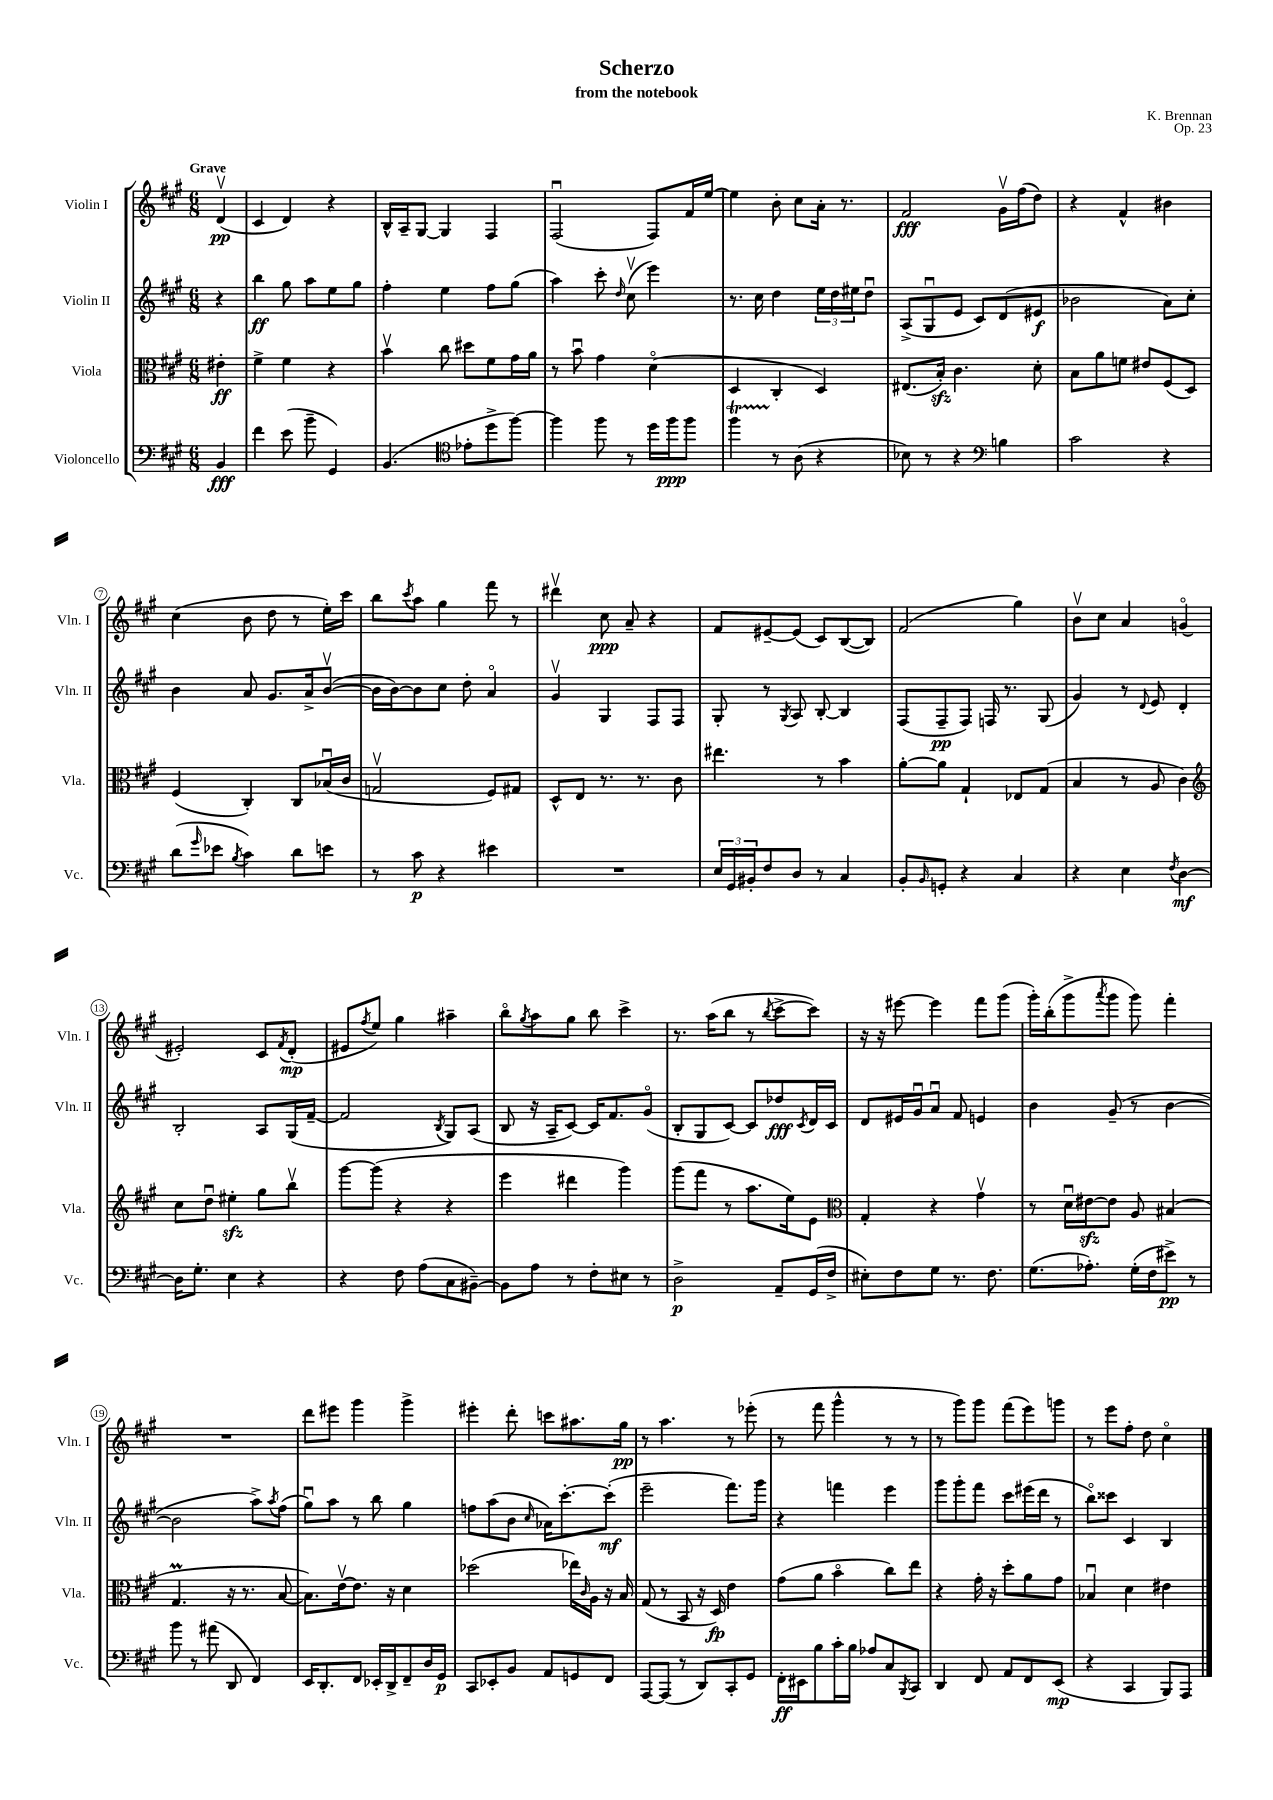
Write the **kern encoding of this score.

**kern	**kern	**kern	**kern
*staff4	*staff3	*staff2	*staff1
*clefF4	*clefC3	*clefG2	*clefG2
*k[f#c#g#]	*k[f#c#g#]	*k[f#c#g#]	*k[f#c#g#]
*M6/8	*M6/8	*M6/8	*M6/8
4BB	4e#'	4r	(4dv
=	=	=	=
4f#	4f#^	4bb	4c#
(8e	4f#	8gg#	4d)
8b~	.	8aa	.
4GG#)	4r	8ee	4r
.	.	8gg#	.
=	=	=	=
(4.BB	4bv	4ff#'	16B^^
.	.	.	16A~
.	.	.	[8G#
.	8cc#	4ee	4G#]
*clefC4	*	*	*
8e-'	8dd#	.	.
8dd^	8f#	8ff#	4F#
[8ff#)	16g#	(8gg#	.
.	16a	.	.
=	=	=	=
4ff#]	8r	4aa)	(2F#u
.	8bu	.	.
8ff#	4g#	8ccc#'	.
.	.	16qqdd	.
8r	.	(8cc#v	.
16dd	(4do	4eee)	8F#)
16ff#	.	.	.
8ff#	.	.	16f#
.	.	.	[16ee
=	=	=	=
4ff#	4D	8.r	4ee]
.	.	16cc#	.
8r	4C#'	4dd	8b'
(8A	.	.	8cc#
4r	4D)	24ee	16a'
.	.	24dd	.
.	.	.	8.r
.	.	24ee#	.
.	.	8ddu	.
=	=	=	=
8B-)	(8.E#	(8A^	2f#
8r	.	8G#u	.
.	16B')	.	.
4r	4.c#	8e	.
.	.	8c#)	.
*clefF4	*	*	*
4B	.	(8d	16g#v
.	.	.	(16ff#
.	8d'	8e#	8dd)
=	=	=	=
2c#	8B	2b-	4r
.	8a	.	.
.	8f	.	4f#^^
.	8e#	.	.
4r	(8F#	8a)	4b#
.	8D)	8cc#'	.
=	=	=	=
(8d	(4F#	4b	(4cc#
16qqg#	.	.	.
8e-	.	.	.
8qB	.	.	.
4c#)	4C#')	8a	8b
.	.	8.g#	8dd
8d	8C#	.	8r
.	.	16a^	.
8e	(16B-u	([8bv	16ee')
.	16c#	.	16ccc#
=	=	=	=
8r	2Gv	16b]	8bb
.	.	[16b)	.
.	.	.	8qccc#
8c#	.	8b]	8aa
4r	.	8cc#	4gg#
.	.	8dd'	.
4e#	8F#)	4ao	8fff#
.	8G#	.	8r
=	=	=	=
2.r	8D^^	4g#v	4ddd#v
.	8E	.	.
.	8.r	4G#	8cc#
.	.	.	8a~
.	8.r	.	.
.	.	8F#	4r
.	8c#	8F#	.
=	=	=	=
24E	4.ee#	8G#'	8f#
24GG#	.	.	.
24BB#'	.	.	.
8F#	.	8r	[8e#~
.	.	8qG#	.
8D	.	8A	(8e#]
8r	8r	[8B'	8c#)
4C#	4b	4B]	([8B
.	.	.	8B])
=	=	=	=
8BB'	[8a'	(8F#	(2f#
16qqBB	.	.	.
8GG'	8a]	8F#~	.
4r	4G#`	8F#)	.
.	.	16F	.
.	.	8.r	.
4C#	8E-	.	4gg#)
.	(8G#	(8G#	.
=	=	=	=
4r	4B	4g#)	8bv
.	.	.	8cc#
4E	8r	8r	4a
.	.	8qqd	.
.	8A	8e	.
8qF#	.	.	.
[4D	4c#)	4d'	(4go
=	=	=	=
*	*clefG2	*	*
16D]	8cc#	2B'	2e#')
8.G#'	.	.	.
.	8ddu	.	.
4E	4ee#'	.	.
4r	8gg#	8A	8c#
.	.	.	8qf#
.	8bbv	(16G#	(8d'
.	.	[16f#~	.
=	=	=	=
4r	[8ggg#	2f#]	8e#
.	.	.	8qff#
.	(8ggg#]	.	8ee)
8F#	4r	.	4gg#
(8A	.	.	.
.	.	8qB	.
8C#	4r	8G#)	4aa#~
[8BB#~)	.	(8A	.
=	=	=	=
8BB#]	4eee	8B	8bbo
.	.	.	8qgg#
8A	.	16r	8aa
.	.	16A~	.
8r	4ddd#	[8c#)	8gg#
8F#'	.	16c#]	8bb
.	.	8.f#	.
8E#	4ggg#)	.	4ccc#^
8r	.	(8g#o	.
=	=	=	=
2D^	(8ggg#	8B'	8.r
.	8fff#	8G#	.
.	.	.	(16aa
.	8r	[8c#)	8bb
.	8.aa	8c#]	8r
.	.	.	8qbb
8AA~	.	8dd-	[8ccc#^
.	16ee)	.	.
.	.	8qc#	.
(16GG#	8e	16d	8ccc#])
16F#^	.	16c#	.
=	=	=	=
*	*clefC3	*	*
8E#')	4G#'	8d	16r
.	.	.	16r
8F#	.	16e#	[8eee#
.	.	16g#u	.
8G#	4r	8au	4eee#]
8.r	.	8f#	.
.	4g#v	4e	8fff#
8.F#	.	.	.
.	.	.	(8ggg#
=	=	=	=
(8.G#	8r	4b	16ggg#')
.	.	.	(16bb'
.	16du	.	8ggg#^
8.A-')	[16e#	.	.
.	.	.	8qaaa
.	8e#]	(8g#~	8ggg#
(16G#'	8A	8r	8ggg#)
16F#	.	.	.
8e#^)	(4B#	[4b	4fff#'
8r	.	.	.
=	=	=	=
8b	4.G#	2b]	2.r
8r	.	.	.
(8a#	.	.	.
8DD	16r	.	.
.	8.r	.	.
4FF#)	.	8aa^)	.
.	.	8qaa	.
.	[8B	(8ff#	.
=	=	=	=
16EE	8.B])	8gg#u)	8ddd
8.DD'	.	.	.
.	.	8aa	8eee#
.	[16ev	.	.
8FF#	8.e]	8r	4ggg#
16EE-'	.	8bb	.
16DD^	16r	.	.
8FF#~	4d	4gg#	4ggg#^
16D	.	.	.
16GG#	.	.	.
=	=	=	=
8CC#	(2dd-	8ff	4eee#'
8EE-'	.	(8aa	.
8BB	.	8b	8ddd'
.	.	16qqcc#	.
8AA	.	16a-)	8ccc
.	.	[8.ccc#'	.
8GG	16ee-)	.	8.aa#
.	16qqc#	.	.
.	16A	.	.
8FF#	16r	(8ccc#']	.
.	16B	.	16gg#
=	=	=	=
[8AAA	(8G#	2eee~	8r
(8AAA]	8r	.	4.aa
8r	8BB	.	.
8DD)	16r	.	.
.	16D)	.	.
8CC#'	4e	8.fff#)	8r
8GG#	.	.	(8eee-'
.	.	16ggg#	.
=	=	=	=
16FF#'	(8g#	4r	8r
16EE#	.	.	.
8B	8a	.	8fff#
16c#'	4bo	4fff	4ggg#^^
16B	.	.	.
8A-	.	.	.
8C#	8cc#)	4eee	8r
8qBBB	.	.	.
8CC#	8ee	.	8r
=	=	=	=
4DD	4r	8ggg#	8r
.	.	8ggg#'	8ggg#)
8FF#	16g#'	8fff#	8ggg#
.	16r	.	.
8AA	8dd'	8ccc#	(8fff#
8FF#	8a	(16eee#	8eee)
.	.	16ddd	.
(8EE	8g#	8r	8ggg
=	=	=	=
4r	4B-u	8bbo)	8r
.	.	8ccc##	8eee
4CC#	4d	4c#	8ff#'
.	.	.	8dd
8BBB)	4e#	4B	4cc#o
8AAA	.	.	.
==	==	==	==
*-	*-	*-	*-
